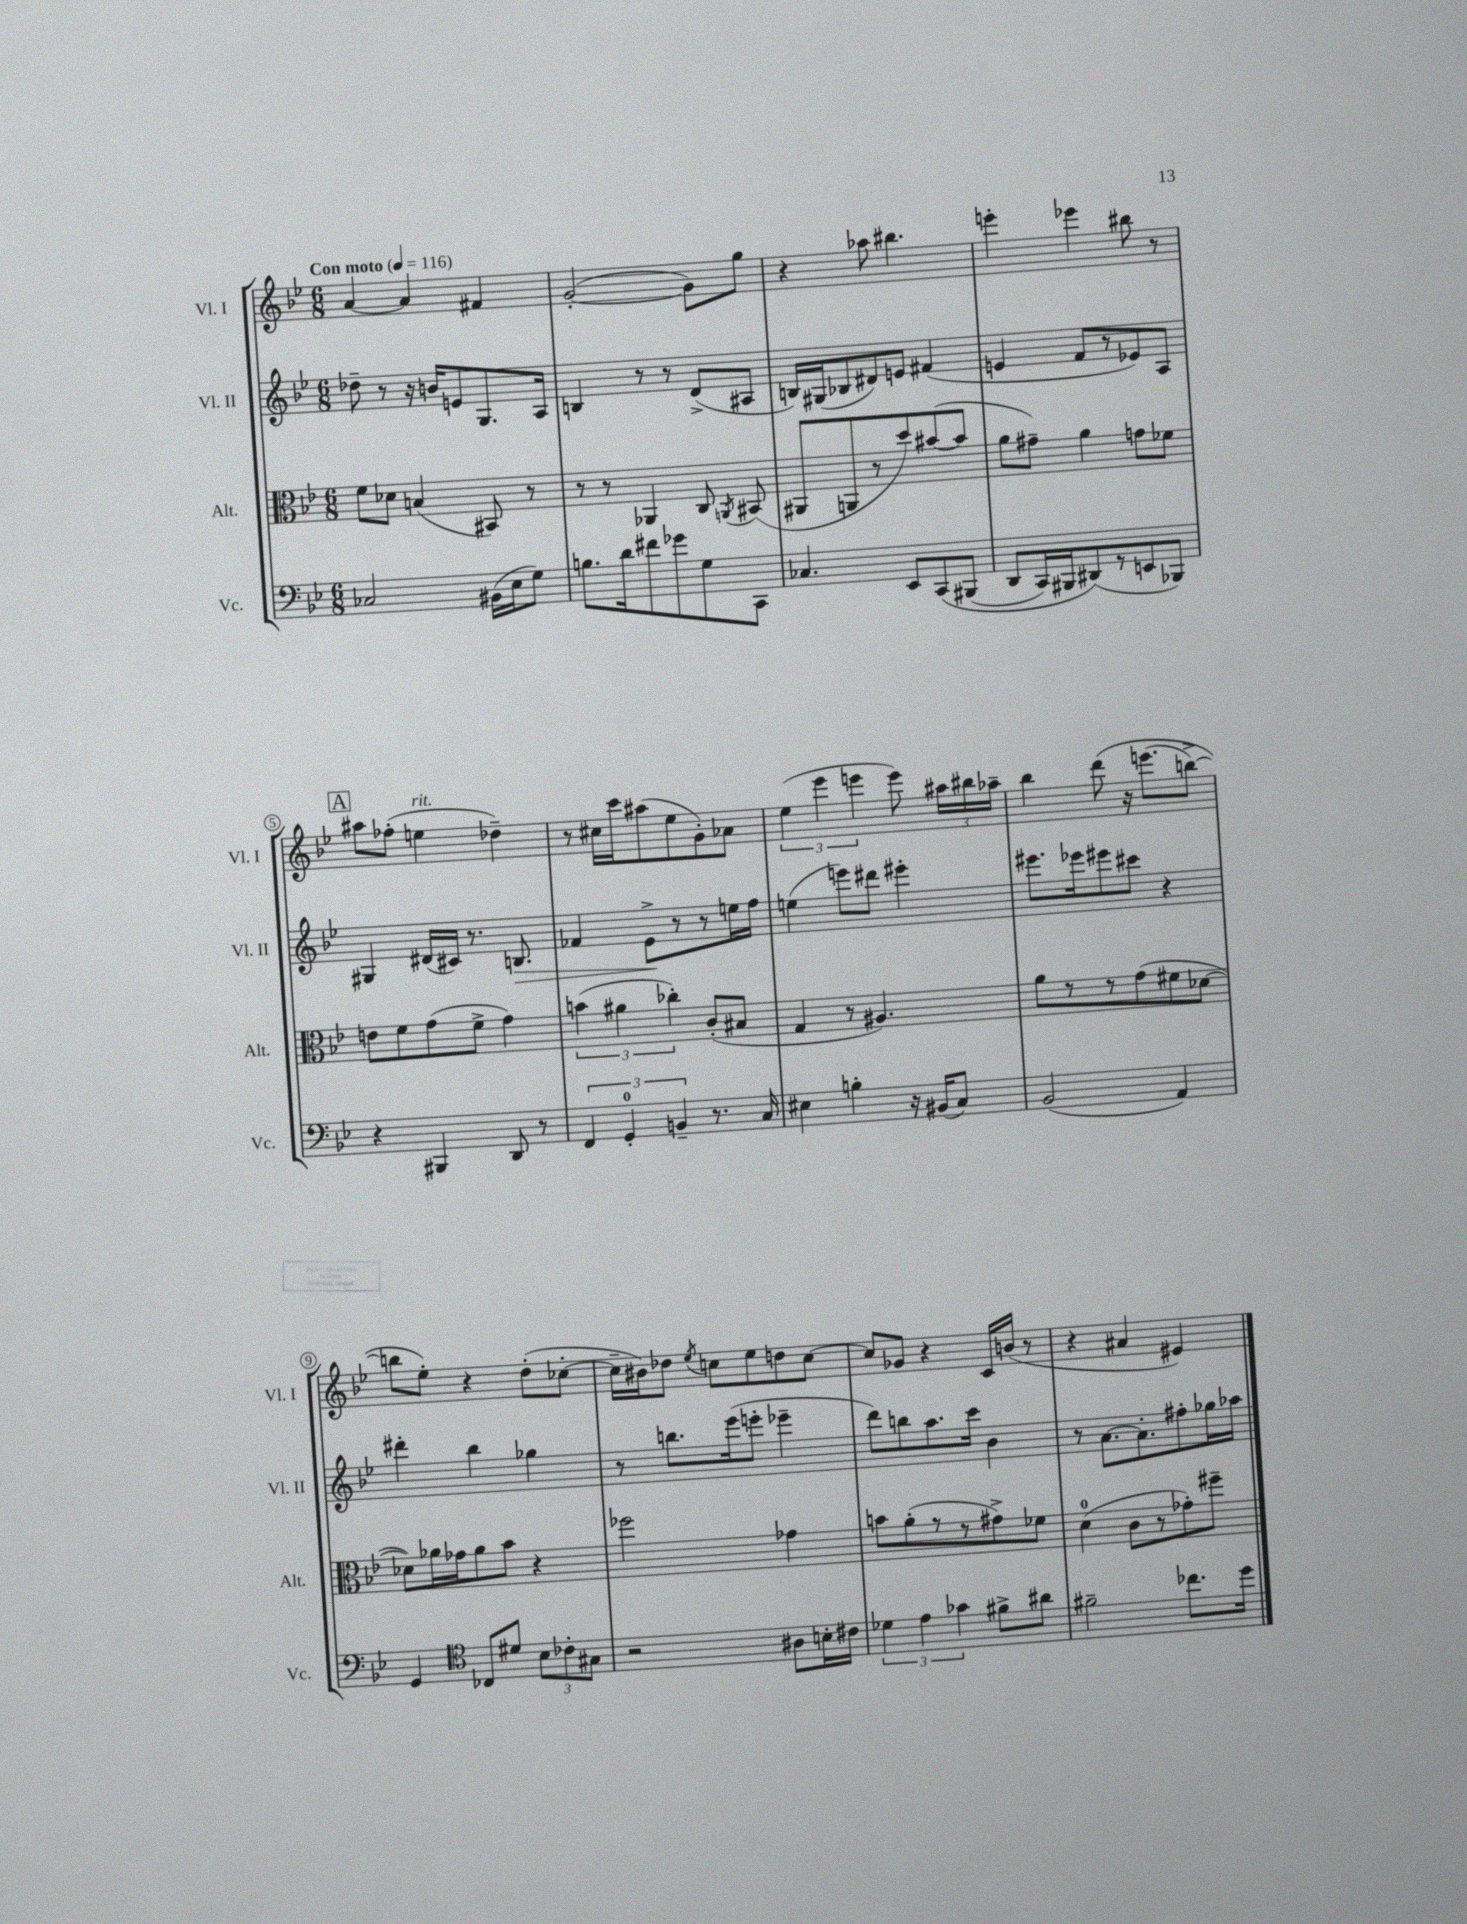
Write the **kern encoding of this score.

**kern	**kern	**kern	**dynam	**kern
*part4	*part3	*part2	*part2	*part1
*staff4	*staff3	*staff2	*staff2	*staff1
*I"Vc.	*I"Alt.	*I"Vl. II	*	*I"Vl. I
*I'Vc.	*I'Alt.	*I'Vl. II	*	*I'Vl. I
*clefF4	*clefC3	*clefG2	*	*clefG2
*k[b-e-]	*k[b-e-]	*k[b-e-]	*	*k[b-e-]
*M6/8	*M6/8	*M6/8	*	*M6/8
*MM116	*MM116	*MM116	*	*MM116
=1	=1	=1	=1	=1
!	!	!	!	!LO:TX:a:B:t=Con moto
2C-X/	8f\L	8dd-X~\	.	[4a/
.	8d-X\J	8r	.	.
.	(4Bn/	16r	.	4a/]
.	.	16bn/KL	.	.
.	.	8en/	.	.
(16BB#X\LL	8BB#X/)	8.G/	.	4f#X/
16E-\J	.	.	.	.
8G\J)	8r	.	.	.
.	.	16A/Jk	.	.
=2	=2	=2	=2	=2
8.Bn\L	8r	4Bn/	.	([2g'/
.	8r	.	.	.
16d\k	.	.	.	.
8f#X\	4AA-X/	8r	.	.
8g-X\	.	8r	.	.
8G\	8C/	(8d^/L	.	8g\L])
.	8qAAn/	.	.	.
8CC\J	(8BB#X/	8A#X/J	.	8gg\J
=3	=3	=3	=3	=3
4.C-X/	8AA#X/L	16Bn/LL)	.	4r
.	.	(16G#X/J	.	.
.	8AAn/	8B-X/	.	.
.	8r	8d#X/)	.	8aa-X\
8EE-/L	8dd/)	8en/J	.	4.bb#X\
(8CC/	([8b#X/	(4f#X/	.	.
(8BBB#X/J	8b#/J]	.	.	.
=4	=4	=4	=4	=4
8DD/L	8a\L	4en/	.	4eeen'\
16CC/L)	8g#X~\J)	.	.	.
16BBB#X/J	.	.	.	.
(8DD#X/)	4a\	8f/L	.	4eee-X\
8r	.	8r	.	.
8EEn/	8gn\L	8e-X/)	.	8bb#X\
8BBB-X/J)	8f-X\J	8A/J	.	8r
!!LO:LB:g=z
!!LO:REH:place=s1:t=A
=5	=5	=5	=5	=5
4r	8en\L	4G#X/	.	8aa#X\L
.	8f\	.	.	(8ff-X'\J
!	!	!	!	!LO:TX:a:i:t=rit.
4BBB#X/	(8g\	(16d#X/LL	.	4een\
.	.	16c#X/JJ)	.	.
.	8f^\J	8.r	.	.
8DD/	4g\)	.	.	4dd-X~\)
!	!	!	!LO:HP:b	!
.	.	8.Bn/	>	.
8r	.	.	.	.
=6	=6	=6	=6	=6
6FF/	(6bn\	4f-X/	.	8r
.	.	.	.	16cc#X\LL
6GG'/	6a#X\	.	.	.
.	.	.	.	16ccc\J
.	.	8e-^\L	.	(8aa#X\
6BBn~/	6cc-X'\)	.	.	.
.	.	8r	]	8ee-\
8.r	(8c'/L	8r	.	8g'\)
.	8B#X/J	16een\L	.	8a-X\J
16C/	.	16ff\JJ	.	.
=7	=7	=7	=7	=7
4E#X\	4G/	(4een\	.	(6ee-\
.	.	.	.	6eee-\
4Bn'\	8r	8eeen\L)	.	.
.	.	.	.	6eeen\
.	4.A#X/)	8ddd#X\J	.	.
16r	.	4eee#X'\	.	8eee\)
(16BB#X/KL	.	.	.	.
8C/J)	.	.	.	24aa#X\LL
.	.	.	.	24bb#X\
.	.	.	.	24aa-X~\JJ
=8	=8	=8	=8	=8
(2BB-/	8a\L	8.eee#X\L	.	4bb-\
.	8r	.	.	.
.	.	16eee-X\k	.	.
.	8r	8eee#X\	.	(8ddd\
.	(8g\	8ccc#X\J	.	16r
.	.	.	.	(8.eeen\L
4AA/)	8f#X\	4r	.	.
.	[8d-X\J	.	.	[8bbn^\J)
!!LO:LB:g=z
=9	=9	=9	=9	=9
4GG/	8d-X\L])	4ddd#X'\	.	8bbn\L]
.	16a-X\L	.	.	8ee-'\J)
.	16g-X\J	.	.	.
*clefC4	*	*	*	*
8C-X/L	8a-\	4bb-\	.	4r
8d#X/J	8b-\J	.	.	.
12B-\L	4r	4gg-X\	.	(8dd'\L
12c-X'\	.	.	.	.
.	.	.	.	[8cc-X'\J
12G#X\J	.	.	.	.
=10	=10	=10	=10	=10
2r	2ff-X\	8r	.	16cc-~\LL]
.	.	.	.	16b#X\J)
.	.	8.bbn\L	.	8dd-X\J
.	.	.	.	8qee-/
.	.	.	.	8ccn\L
.	.	(16eee-\k	.	.
.	.	8eeen'\J	.	8ee-\
8A#X\L	4g-X\	4eee-X~\	.	8ddn\
16Bn'\L	.	.	.	[8cc\J
16c#X\JJ	.	.	.	.
=11	=11	=11	=11	=11
6d-X\	8bn\L	8ddd\L)	.	8cc/L]
.	(8a'\	8bbn\	.	8g-X/J
6e-\	.	.	.	.
.	8r	8.aa\	.	4r
6g-X\	.	.	.	.
.	8r	.	.	.
.	.	16ccc\Jk	.	.
8f#X^\L	8g#X^\)	4b-\	.	16c/LL
.	.	.	.	(16bn/JJ
8a#X\J	8f-X\J	.	.	8r
=12	=12	=12	=12	=12
2f#X~\	(4d\	8r	.	4r
.	.	[8.a\L	.	.
.	8c\L	.	.	4a#X/
.	.	8.a'\]	.	.
.	8r	.	.	.
8.cc-X\L	8g-X'\)	8ff#X'\	.	4e#X/)
.	8ff#X~\J	16gg-X\L	.	.
16dd\Jk	.	16aa-X\JJ	.	.
==	==	==	==	==
*-	*-	*-	*-	*-
